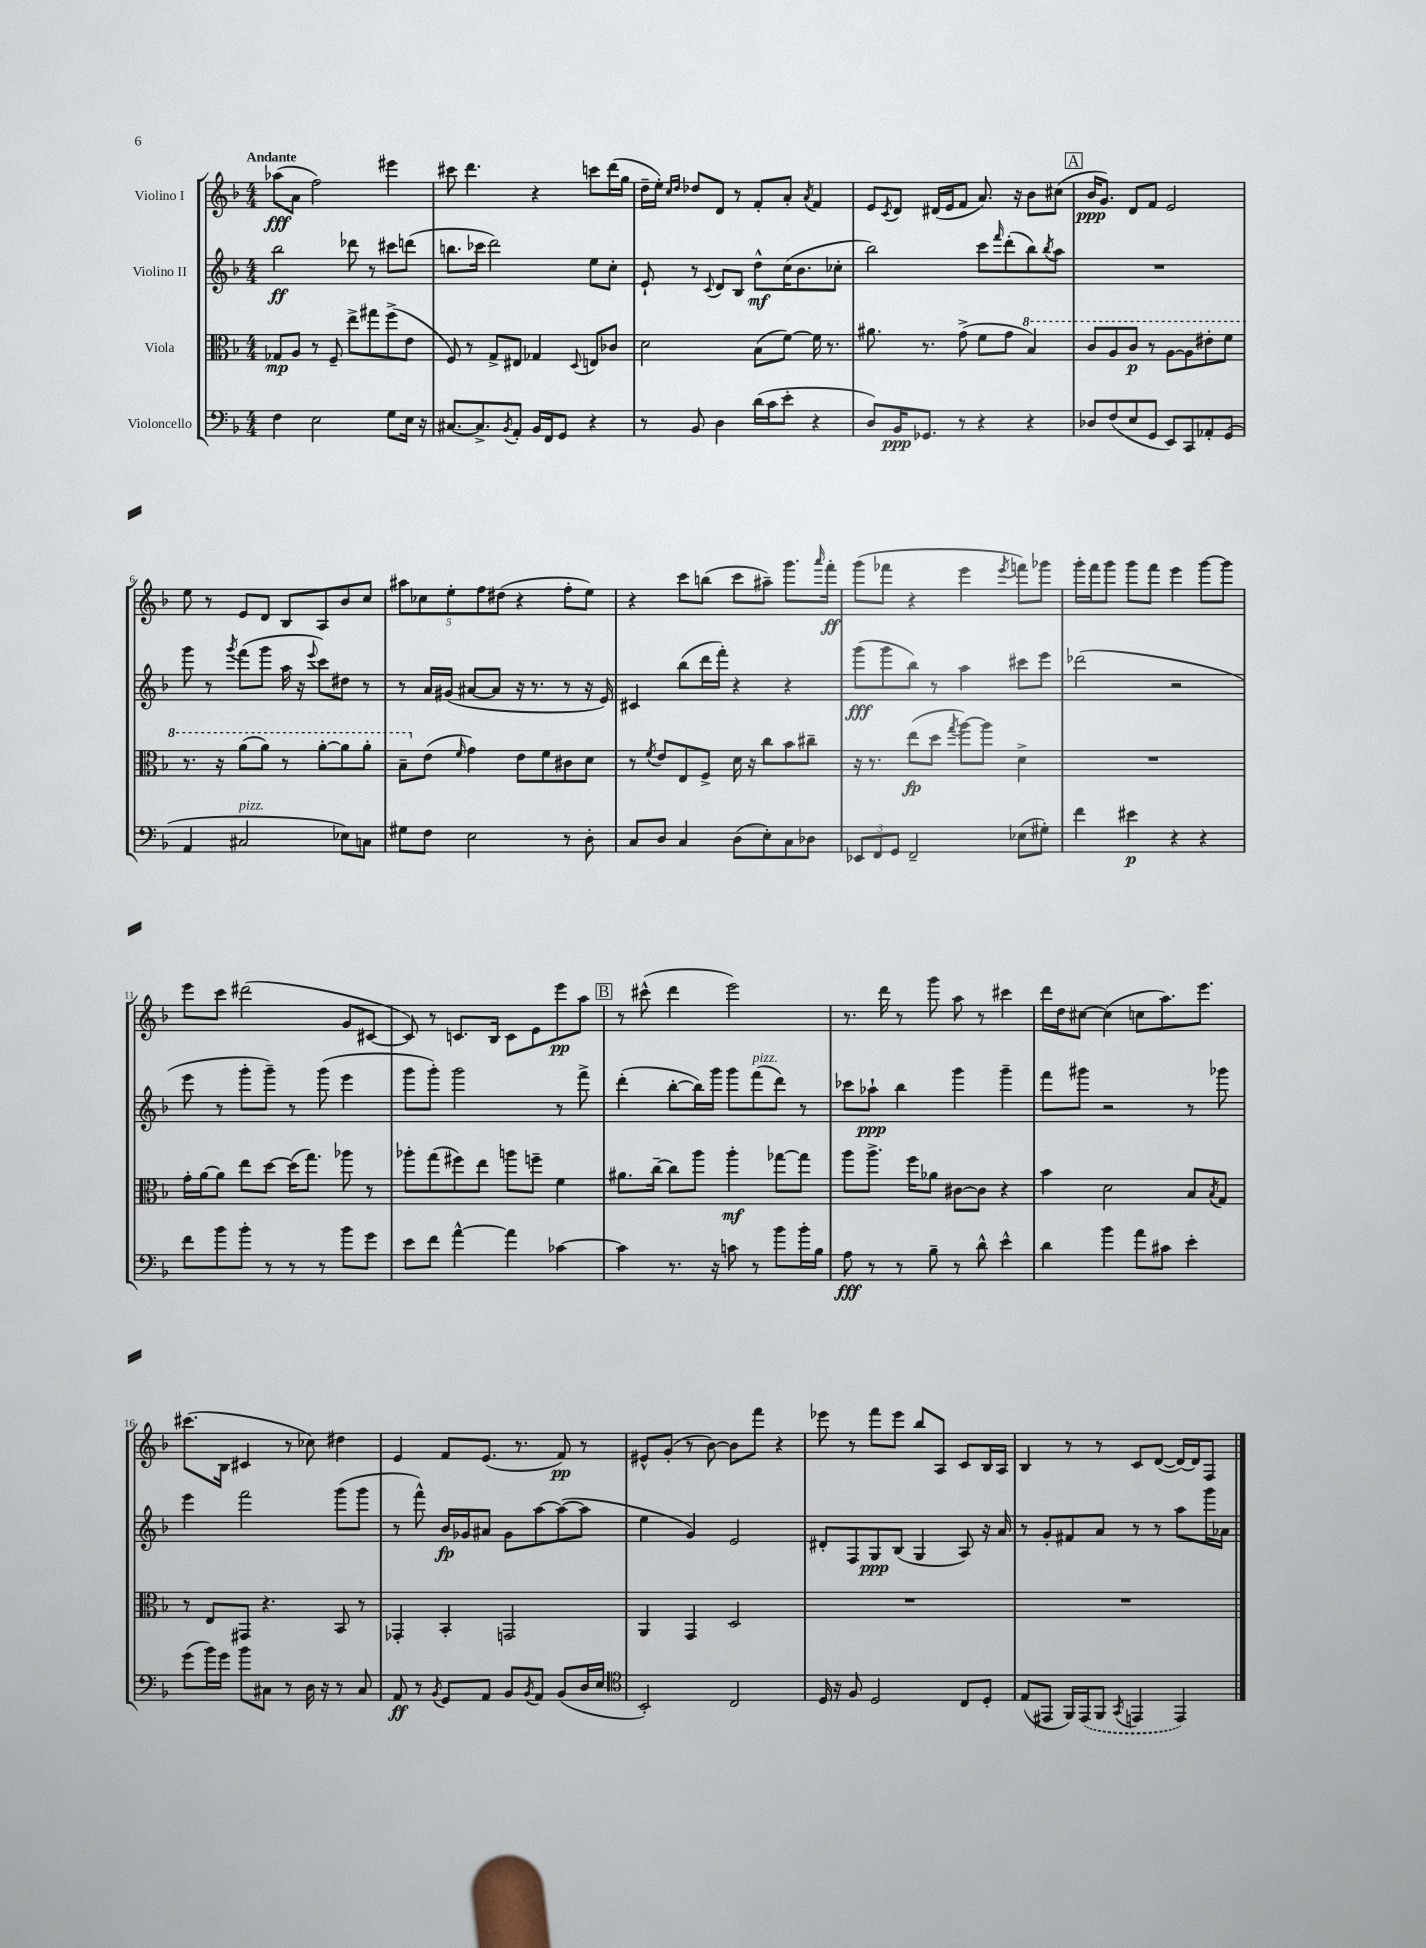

**kern	**kern	**kern	**kern
*staff4	*staff3	*staff2	*staff1
*clefF4	*clefC3	*clefG2	*clefG2
*k[b-]	*k[b-]	*k[b-]	*k[b-]
*M4/4	*M4/4	*M4/4	*M4/4
4F\	8G-/L	2bb-\	(8aa-\L
.	8A/J	.	8a\J
2E\	8r	.	2ff\)
.	8F~/	.	.
.	8ee^\L	8ddd-\	.
.	8gg#\	8r	.
8G\L	(8ff^\	8ccc#\L	4eee#\
16E\Jk	8e\J	(8ddd\J	.
16r	.	.	.
=	=	=	=
[8.C#/L	8F/)	8.bb\L	8ccc#\
.	8r	.	4.ddd\
8.C#^/]	.	16ccc-\Jk	.
.	8G^/L	2ddd\)	.
8qBB-/	.	.	.
8AA'/J	8E#/J	.	.
16BB-/LL	4G-/	.	4r
16FF/J	.	.	.
8GG/J	.	.	.
.	8qqD/	.	.
4r	8E/L	8ee\L	8ccc\L
.	8c-/J	8cc'\J	(16ddd\L
.	.	.	16gg\JJ
=	=	=	=
8r	2d\	8e`/	16dd~\LL
.	.	.	16ee'\JJ)
.	.	.	16qqcc/LL
.	.	.	16qqdd/JJ
8BB-/	.	8r	8dd-/L
.	.	8qqc/	.
4D\	.	8d/L	8d/J
.	.	8B-/J	8r
(16d\LL	(8B-\L	8dd^^\L	8f'/L
16c\J	.	.	.
8e'\J	[8f\J)	(16cc\K	8a'/J
.	.	8.b-\	.
.	.	.	8qa/
4r	16f\]	.	4f/
.	8.r	.	.
.	.	8cc-'\J	.
=	=	=	=
8D/L)	8.a#\	2bb-\)	8e/L
.	.	.	8qc/
16BB-/K	.	.	8d/J
8.GG-/J	8.r	.	.
.	.	.	(16d#/LL
.	.	.	16e/J
8r	(8g^\	.	8f/J
4r	8f\L	8ccc\L	8.a/)
.	.	16qqfff/	.
.	8g\J	(8ddd'\	.
.	.	.	16r
4r	4b-/)	8bb-\)	8b-\L
.	.	8qbb-/	.
.	.	8aa\J	(8cc#\J
=	=	=	=
8D-/L	8cc/L	1r	16b-/LK
.	.	.	8.g/J)
(8F/	8a/	.	.
8E/	8cc/J	.	8d/L
8GG/J	8r	.	8f/J
8EE/L)	[8a\L	.	2e/
8CC/	8a\]	.	.
8AA-'/	8ee#'\	.	.
(8GG/J	8ff\J	.	.
=	=	=	=
4AA/	8.r	8ggg\	8ee\
.	.	8r	8r
.	16r	.	.
.	.	8qggg/	.
2C#/	(8aa\L	(8fff\L	8e/L
.	8aa\J)	8ggg\J	8d/J
.	8r	16aa\	8B-/L
.	.	16r	.
.	.	8qqeee/	.
.	[8aa'\L	8ccc\L)	8A/
8E-\L)	8aa\]	8dd#\J	8b-/
8C\J	8aa'\J	8r	8cc/J
=	=	=	=
8G#\L	8b-~\L	8r	10aa#\L
.	.	.	10cc-\
8F\J	(8e\J	16a/LL	.
.	.	(16g#/JJ	.
.	.	.	10ee'\
.	16qqf/	.	.
2E\	4g\)	[8a#/L	.
.	.	.	10ff\
.	.	8a#/]J	.
.	.	.	(10dd#\J
.	8e\L	16r	4r
.	.	8.r	.
.	8f\	.	.
8r	8c#\	8r	8ff'\L
8D'\	8d\J	16r	8ee\J)
.	.	16e/)	.
=	=	=	=
8C/L	8r	4c#/	4r
.	8qf/	.	.
8D/J	8e/L	.	.
4C/	8E/	(8bb-\L	8ccc\L
.	8F^/J	16ddd\L	(8bb\J
.	.	16fff'\JJ)	.
(8D\L	16d\	4r	8ccc\L
.	16r	.	.
8E'\)	8cc\L	.	8aa#~\J)
8C\	8b-\	4r	8.ggg\L
8D-\J	8cc#~\J	.	.
.	.	.	16qqaaa/
.	.	.	16fff'\Jk
=	=	=	=
12EE-/L	16r	(8ggg\L	(8ggg\L
.	8.r	.	.
12FF/	.	.	.
.	.	8ggg\	8fff-\J
12GG/J	.	.	.
2FF~/	(8ee\L	8bb-\J)	4r
.	8dd\J	8r	.
.	8qgg/	.	.
.	[8aa\L)	4aa\	4eee\
.	8aa\]J	.	.
.	.	.	8qeee/
(8E-\L	4d^\	8ccc#\L	8fff\L)
8G#'\J)	.	8eee\J	8ggg-\J
=	=	=	=
4f\	1r	(2ddd-\	16ggg'\LL
.	.	.	16fff\J
.	.	.	8ggg\J
4e#\	.	.	8ggg\L
.	.	.	8fff\J
4r	.	2r	4eee\
4r	.	.	[8ggg\L
.	.	.	8ggg\]J
=	=	=	=
8f\L	16g'\LL	8eee\	8eee\L
.	[16a\J	.	.
8b-\	8a\]J	8r	8ccc\J
8b-'\J	8ee\L	8ggg'\L	(2ddd#\
8r	[8dd\J	8ggg~\J)	.
8r	(16dd\]LK	8r	.
.	8.gg\J)	.	.
8r	.	(8ggg\	.
8b-\L	8aa-\	4eee\	8g/L
8g\J	8r	.	[8c#/J
=	=	=	=
8e\L	8aa-'\L	8ggg\L	8c#/])
8f\J	(8gg\	8ggg'\J)	8r
[4a^^\	8ff#\)	2ggg\	8.c/L
.	8ee\J	.	.
.	.	.	16B-/Jk
4a\]	8aa\L	.	8c\L
.	8ff~\J	.	8e\
[4c-\	4f\	8r	8eee\
.	.	8fff^\	8aa\J
=	=	=	=
4c-\]	8.a#\L	(4ddd'\	8r
.	.	.	(8ccc#^^\
.	[16cc~\Jk	.	.
8.r	8cc\]L	[8bb-'\L	4ddd\
.	8aa\J	16bb-\]L)	.
16r	.	16ggg\JJ	.
8c\	4aa'\	8ggg\L	2eee\)
8r	.	(8fff\	.
8b-\L	[8gg-\L	8ddd\J)	.
16b-'\L	8gg-\]J	8r	.
16B-\JJ	.	.	.
=	=	=	=
8A\	8aa\L	8ccc-\L	8.r
8r	8.aa^\J	8aa-`\J	.
.	.	.	16ddd\
8r	.	4bb-\	8r
.	16ff\LK	.	.
8B-~\	8a-\J	.	8ggg\
8r	[8c#\L	4ggg\	8aa\
8d^^\	8c#\]J	.	8r
4e^^\	4r	4ggg~\	4ccc#\
=	=	=	=
4d\	4b-\	8fff\L	16ddd\LL
.	.	.	16dd\J
.	.	8ggg#\J	[8cc#\J
4b-\	2d\	2r	(4cc#\]
8a\L	.	.	8cc\L
8c#\J	.	.	8.aa\)
4e'\	8B-/L	8r	.
.	.	.	8.eee\J
.	8qB-/	.	.
.	8G/J	8ggg-\	.
=	=	=	=
(8g\L	8r	4eee\	(8.ccc#\L
16b-\L)	8E/L	.	.
16g\JJ	.	.	16B-\Jk
8b-\L	8GG#/J	2fff\	4c#/
8C#\J	4.r	.	.
8r	.	.	8r
16D\	.	.	8cc-\)
16r	.	.	.
8r	8BB-/	(8ggg\L	4dd#\
8C#/	8r	8ggg\J	.
=	=	=	=
8AA/	4GG-'/	8r	4e/
8r	.	8fff^^\)	.
8qBB-/	.	.	.
8GG/L	4BB-'/	16b-/LL	8f/L
.	.	16g-/J	.
8AA/J	.	8a#/J	(8.e/J
8BB-/L	2GG/	8g-\L	.
.	.	.	8.r
8qBB-/	.	.	.
8AA/J	.	[8aa\	.
(8BB-/L	.	(8aa\_	8f/)
16D/L	.	8aa\]J	8r
16E/JJ	.	.	.
=	=	=	=
*clefC4	*	*	*
2BB-'/)	4AA/	4ee\	8e#^^/L
.	.	.	(8g'/J
.	4GG/	4g/)	8r
.	.	.	[8b-\)
2C/	2D/	2e/	8b-\]L
.	.	.	8fff\J
.	.	.	4r
=	=	=	=
16D/	1r	8d#'/L	8eee-\
16r	.	.	.
8F/	.	8F/	8r
2D/	.	8G/	8fff\L
.	.	(8B-/J	8eee-\J
.	.	4G/	8bb-/L
.	.	.	8A/J
8C/L	.	8A/)	8c/L
8D'/J	.	16r	16B-/L
.	.	16a/	16A/JJ
=	=	=	=
(8E/L	1r	8r	4B-/
8EE#/J	.	8g'/L	.
16FF/LL)	.	8f#/	8r
(16EE#/J	.	.	.
8FF/J	.	8a/J	8r
8qGG/	.	.	.
4EE/	.	8r	8c/L
.	.	8r	([8d/J
4EE/)	.	8aa\L	16d/_LL)
.	.	.	16d/]J
.	.	16ggg\L	8F/J
.	.	16a-\JJ	.
==	==	==	==
*-	*-	*-	*-
